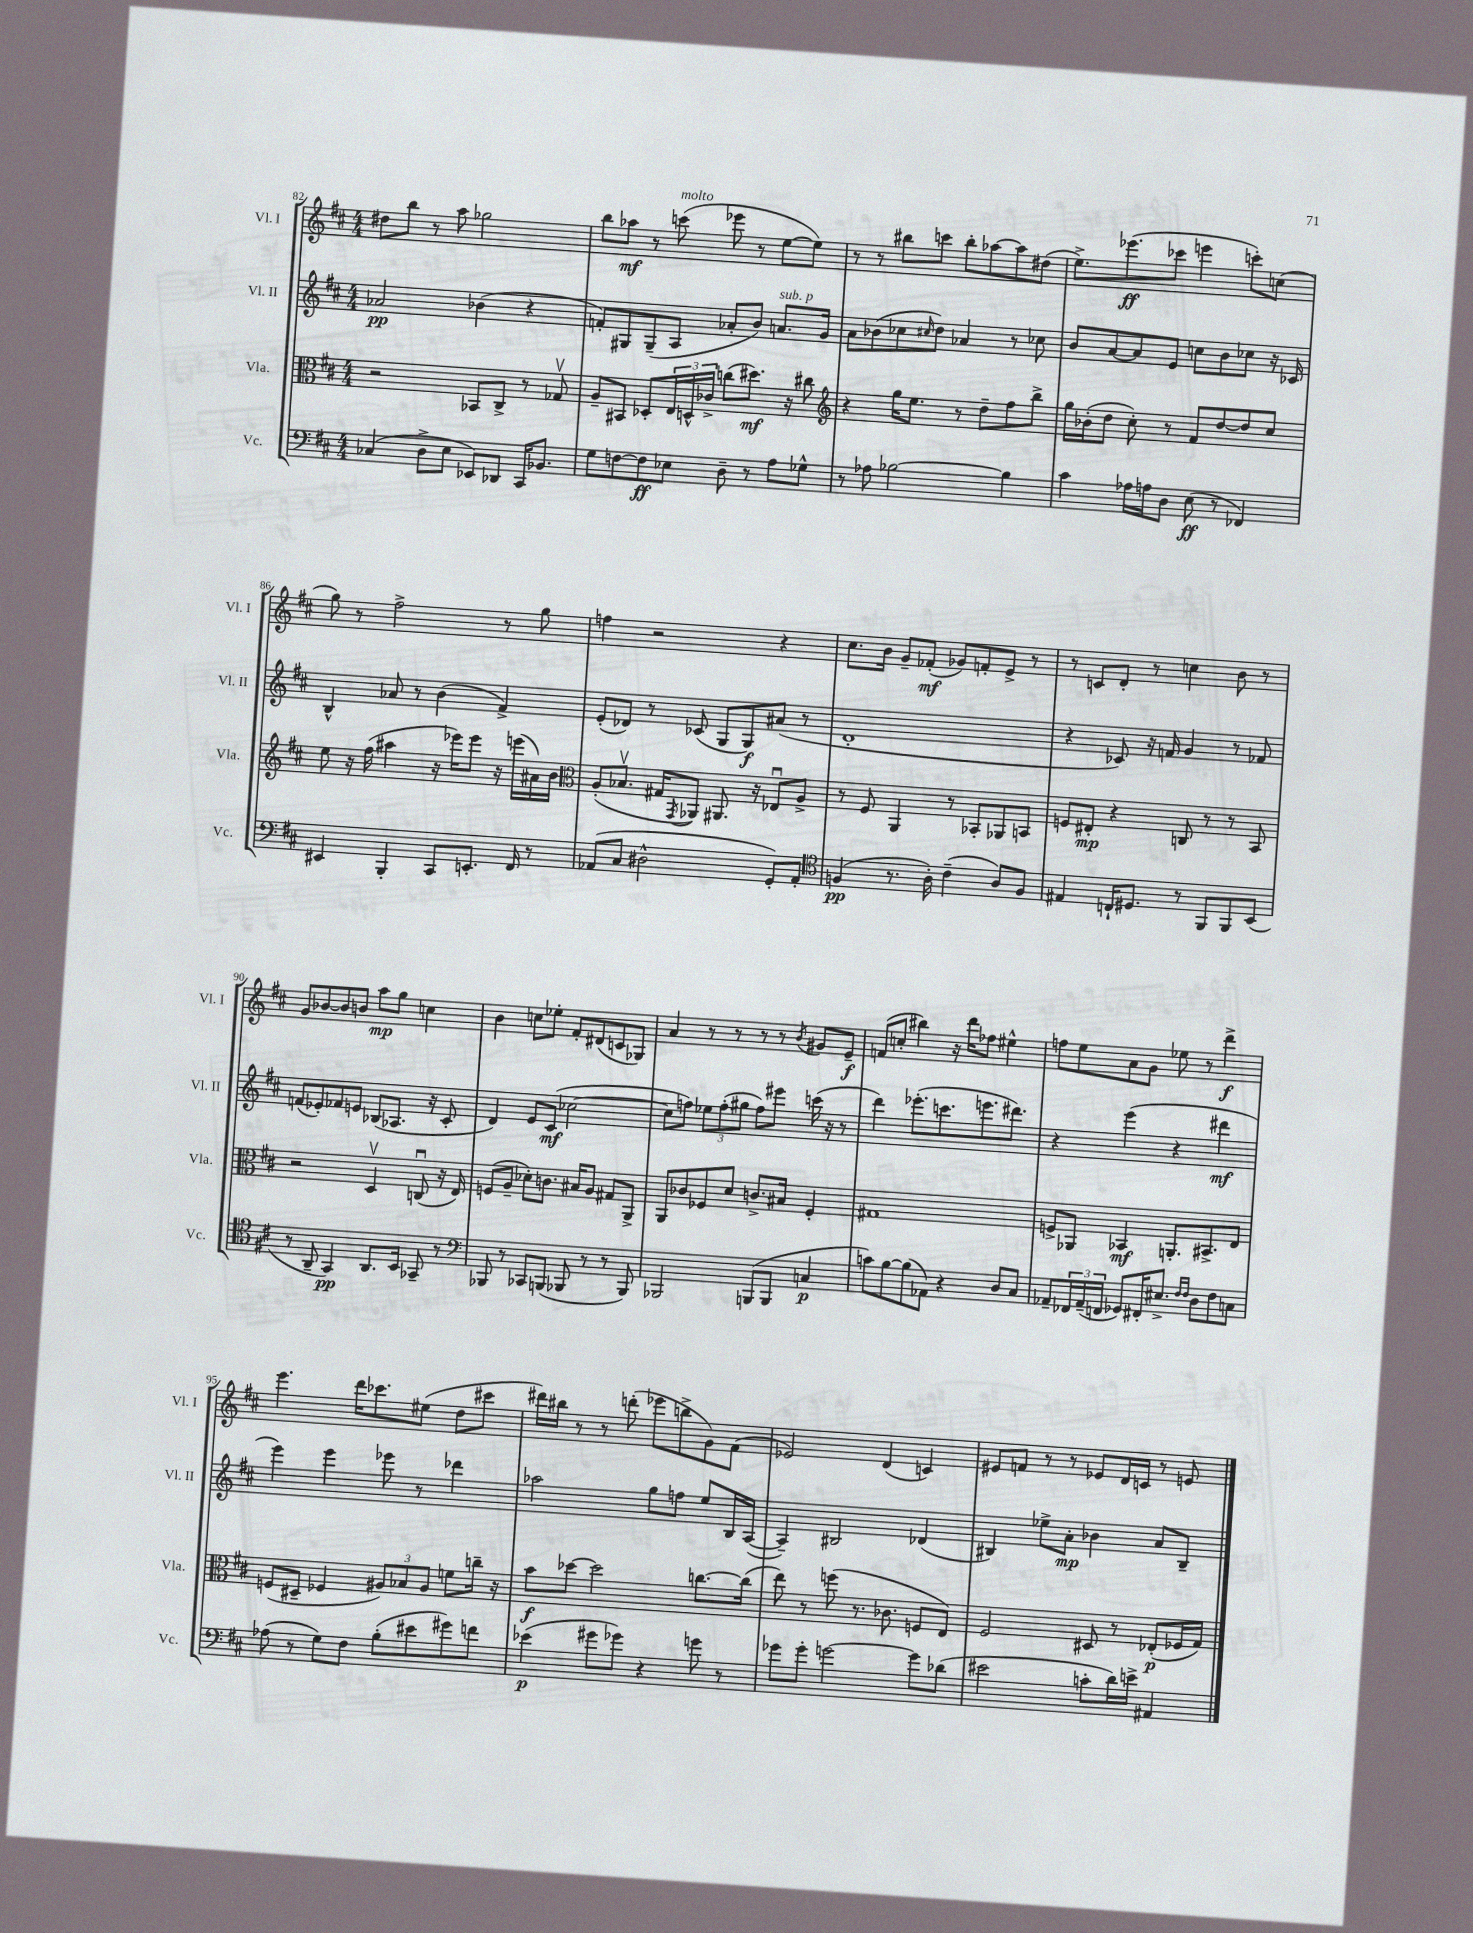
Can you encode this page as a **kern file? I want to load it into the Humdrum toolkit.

**kern	**kern	**kern	**kern
*staff4	*staff3	*staff2	*staff1
*clefF4	*clefC3	*clefG2	*clefG2
*k[f#c#]	*k[f#c#]	*k[f#c#]	*k[f#c#]
*M4/4	*M4/4	*M4/4	*M4/4
(4C-	2r	2a-	8dd#
.	.	.	8bb
8D^	.	.	8r
8E	.	.	8aa
8EE-)	8BB-	(4b-	2gg-
8DD-	8C#^	.	.
16CC#	8r	4r	.
8.BB-	.	.	.
.	8G-v	.	.
=	=	=	=
8G	8A~	8f')	8bb
[8F	8BB#	8G#	8aa-
8F]	8D-'	(8G#~	8r
8E-	24E	8A	(8ccc
.	24D^^	.	.
.	24c-^	.	.
8D~	(8cc	8a-'	8eee-
8r	8.dd#)	8b)	8r
8A	.	8.a	[8ee
.	16r	.	.
8G-^^	8cc#	.	8ee])
.	.	16g	.
=	=	=	=
*	*clefG2	*	*
8r	4r	8a	8r
8A-	.	(8b-	8r
[2B-	16gg	8cc-	8bb#
.	8.ee	.	.
.	.	16qqcc#	.
.	.	8dd)	8ccc
.	8r	4a-	8bb#'
.	8dd~	.	[8aa-
4B-]	8ff#	8r	8aa-]
.	8bb^	8cc-	(8dd#
=	=	=	=
4c#	16gg	8b	8.ee^)
.	(16b-'	.	.
.	8dd	[8a	.
.	.	.	(8.eee-
16A-	8cc#')	8a]	.
16A	.	.	.
8D	8r	8e	8ccc-
(8E	8f#	8cc	4eee
8r	[8dd	8b	.
4FF-)	8dd]	8cc-	8ccc')
.	8cc#	16r	(8cc
.	.	16c-	.
=	=	=	=
4EE#	8ee	4B^^	8gg)
.	16r	.	8r
.	(16ff#	.	.
4BBB'	4aa#	8a-	2ff#^
.	.	8r	.
8CC#	16r	(4b	.
.	16eee-)	.	.
8.EE'	8eee-	.	.
.	16r	4f#^)	8r
16FF#	(16eee	.	.
8r	16a#)	.	8gg
.	16b	.	.
=	=	=	=
*	*clefC3	*	*
(8AA-	(8A'	(8e'	4ff
8C#	8.B-v	8d-)	.
2D#^^	.	8r	2r
.	16G#	.	.
.	8qGG	.	.
.	8AA-)	(8c-	.
.	8.AA#	8G	.
.	.	8G)	.
.	16r	.	.
8GG')	8E-u	(8a#	4r
8AA-'	8A^	8r	.
=	=	=	=
*clefC4	*	*	*
(4F	8r	1d'	8.cc#
.	8F#	.	.
.	.	.	16b
8.r	4AA	.	8g~
.	.	.	(8f-'
16A')	.	.	.
(4c#~	8r	.	8g-)
.	8BB-'	.	8f'
8A)	8AA-	.	8e^
8F	8BB	.	8r
=	=	=	=
4E#	8F	4r	8r
.	8E#'	.	8c
16C`	4r	8c-)	8d'
8.D#	.	.	.
.	.	16r	8r
.	.	16f	.
8r	8C	4g	4cc
8FF#	8r	.	.
8FF#	8r	8r	8b
(8BB	8BB	8f-	8r
=	=	=	=
8r	2r	(8f	8g
8AA~	.	8e-')	[8b-
4GG)	.	8f-	8b-]
.	.	8e	8b
8.AA	4Dv	(8B-	8aa
.	.	8.A-	8gg
16BB	.	.	.
8GG-~	(8Cu	.	4cc
.	.	16r	.
8r	16r	8c#'	.
.	16E)	.	.
=	=	=	=
*clefF4	*	*	*
8BBB-	(8F	4d)	4b
8r	8A~	.	.
8CC-	8d-')	8e	8cc
(8BBB	8.c	(8c#	8ee-'
8BBB-	.	[2cc-	8f#'
.	16B#	.	.
8r	8A	.	(8d#
8r	8G#	.	8c
8BBB-)	8AA^	.	8G-)
=	=	=	=
2BBB-	8AA	8cc-]	4a
.	8c-	8ff)	.
.	8F-	12ee-	8r
.	.	(12ff'	.
.	8d	.	8r
.	.	12gg#	.
(8BBB	8.c^	8ff)	8r
8BBB	.	8eee#	8r
.	16B#	.	.
.	.	.	8qb
4C	4F-'	(16ccc	8g#
.	.	16r	.
.	.	8r	8e~
=	=	=	=
8c)	1G#	4ddd)	(8f
[8B	.	.	8cc'
(8B]	.	(8.eee-'	4bb#)
8AA-)	.	.	.
.	.	8.ccc	.
4r	.	.	16r
.	.	.	16ddd
.	.	8.eee	8ff-
8D	.	.	4ee#^^
.	.	8.ddd#)	.
8C#	.	.	.
=	=	=	=
8AA-~	8F^	4r	8ff
24FF-	8AA-	.	8ee
(24AA-~	.	.	.
24FF	.	.	.
8GG-)	4BB-	(4eee	8a
16FF#'	.	.	8g
8.E#^	.	.	.
.	8.AA'	4r	8ee-
16qqF#	.	.	.
16qqF#	.	.	.
8D	.	.	8r
.	8.BB#^	.	.
8F#	.	4ddd#	4ddd^
8C	8E	.	.
=	=	=	=
(8A-	(8F	4eee)	4.eee
8r	8D#~	.	.
8G)	4F-	4eee	.
8F#	.	.	16ddd
.	.	.	8.ccc-
(8B'	12A#)	8eee-	.
.	12B-	.	.
8e#	.	8r	(8ee#
.	12A#	.	.
8g#)	8f	4ddd-	8dd
8f	16cc~	.	8ccc#
.	16r	.	.
=	=	=	=
(4e-	8b	2aa-	16ddd#)
.	.	.	16bb#
.	[8dd-	.	8r
8g#	2dd-]	.	8r
8g-)	.	.	(8ddd'
4r	.	8gg	8eee-
.	.	8ff	8bb^
8g	[8.cc	8ee	8g)
8r	.	16B	(8f#
.	(16cc]	([16A	.
=	=	=	=
8g-	8ee)	4A~])	2e-)
8g-'	8r	.	.
[2g	(8ff	2B#	.
.	8.r	.	.
.	.	.	(4d
.	8.c-	.	.
8g]	8F	(4d-	4c)
(8d-	8E)	.	.
=	=	=	=
2e#	2F#	4B#)	8e#
.	.	.	8f
.	.	8ee-^	8r
.	.	8a'	8r
8c'	8D#	4b-	8e-
16d)	8r	.	16d
16e^	.	.	16c
4AA#	(8E-'	8a	8r
.	16F-	8B#~	8e
.	16G)	.	.
==	==	==	==
*-	*-	*-	*-
